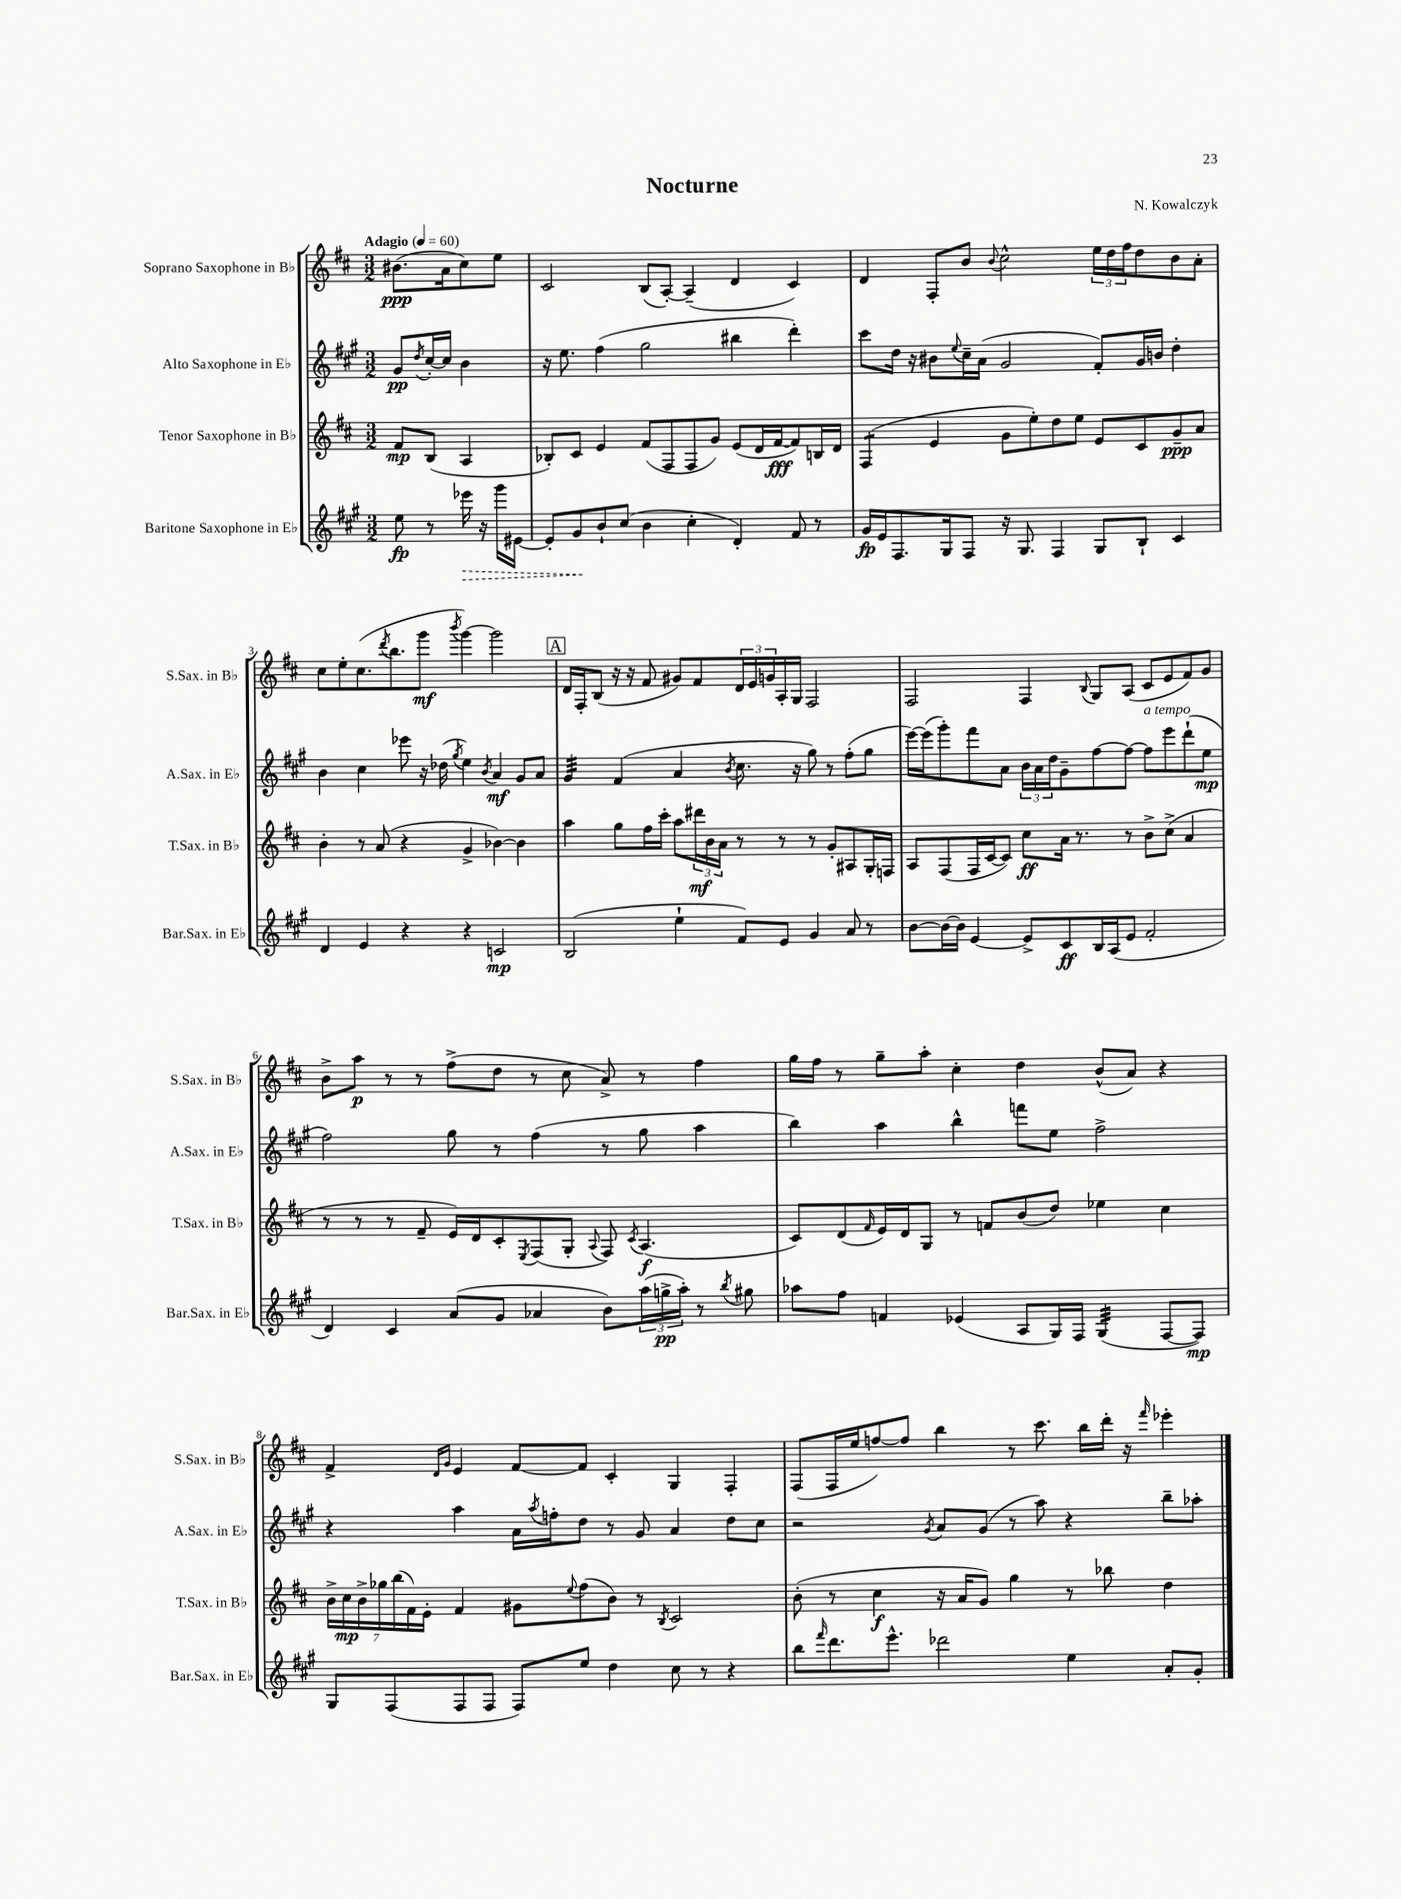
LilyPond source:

\header { title = "Nocturne" composer = "N. Kowalczyk" }
<<
\new StaffGroup <<
\new Staff = "s0" \with { instrumentName = "Soprano Saxophone in Bb" shortInstrumentName = "S.Sax. in Bb" } {
    \clef treble \key d \major \numericTimeSignature \time 3/2 \partial 2 \tempo "Adagio" 4 = 60
    bis'8.\ppp( a'16 cis''8) e''8 |
    cis'2 b8( a8~-.) a4--( d'4 cis'4) |
    d'4 fis8-. b'8 \appoggiatura { b'8 } cis''2-^ \tuplet 3/2 { e''16 d''16 fis''16 } d''8 b'8 a'8-. |
    cis''8 e''8-. cis''8.( \acciaccatura { d'''8 } b''8. g'''8\mf \acciaccatura { b'''8 } g'''4~) g'''2 |
    \mark \markup { \box "A" } d'16 fis16-. b8( r16 r16 fis'8 gis'8) fis'8 \tuplet 3/2 { d'16 e'16 g'16 } a16-. g16 fis2 |
    fis2 fis4 \appoggiatura { b8 } g8 a8( cis'8 e'8 fis'8) g'8 |
    b'8-> a''8\p r8 r8 fis''8->( d''8 r8 cis''8 a'8->) r8 fis''4 |
    g''16 fis''16 r8 g''8-- a''8-. cis''4-. d''4 b'8-^( a'8) r4 |
    fis'4-> \grace { d'16 g'16 } e'4 fis'8~ fis'8 cis'4-. g4 fis4-. |
    fis8( fis16 e''16 f''8~) f''8 b''4 r8 cis'''8. b''16 d'''16-. r16 \grace { fis'''16 } ees'''4-. \bar "|." |
}
\new Staff = "s1" \with { instrumentName = "Alto Saxophone in Eb" shortInstrumentName = "A.Sax. in Eb" } {
    \clef treble \key a \major \numericTimeSignature \time 3/2 \partial 2
    gis'8\pp \acciaccatura { d''8 } cis''16~-. cis''16 b'4 |
    r16 e''8. fis''4( gis''2 bis''4 d'''4-.) |
    cis'''8 d''16 r16 bis'8 \appoggiatura { e''8 } cis''16-- a'16( gis'2 fis'8-.) gis'16 b'16 d''4-. |
    b'4 cis''4 ees'''8 r16 des''16( \acciaccatura { gis''8 } e''4) \acciaccatura { b'8 } a'4\mf gis'8 a'8 |
    \mark \markup { \box "A" } gis'4:32 fis'4( a'4 \acciaccatura { b'8 } cis''8. r16 gis''8) r8 fis''8-.( gis''8 |
    e'''16~) e'''16( gis'''8-.) fis'''8 a'8 \tuplet 3/2 { b'16 a'16 d''16 } gis'8-- fis''8~ fis''8~ fis''8^\markup { \italic "a tempo" } e'''8 d'''8-!( e''8\mp |
    fis''2) gis''8 r8 fis''4( r8 gis''8 a''4 |
    b''4) a''4 b''4-^ f'''8 e''8 fis''2-> |
    r4 a''4 a'16 \acciaccatura { a''8 } f''16-. d''8 r8 gis'8 a'4 d''8 cis''8 |
    r2 \acciaccatura { gis'8 } a'8 gis'8( r8 a''8) r4 b''8-- aes''8-. \bar "|." |
}
\new Staff = "s2" \with { instrumentName = "Tenor Saxophone in Bb" shortInstrumentName = "T.Sax. in Bb" } {
    \clef treble \key d \major \numericTimeSignature \time 3/2 \partial 2
    fis'8\mp b8( a4 |
    bes8-.) cis'8 e'4 fis'8( fis8 fis8 g'8) e'8( d'16 fis'16~\fff fis'8) b16 d'16 |
    fis4:8( e'4 g'8 e''8-.) d''8 e''8 e'8 cis'8 g'8--\ppp a'8 |
    b'4-. r8 a'8( r4 g'4-> bes'4~) bes'4 |
    \mark \markup { \box "A" } a''4 g''8 fis''16 cis'''16-. a''8 \tuplet 3/2 { dis'''16\mf b'16 a'16 } r8 r8 r8 g'8-. ais8 g16-. f16 |
    a8 fis8( fis16 cis'16~ cis'8) cis''8\ff a'16 r8. r8 b'8-> cis''8->( a'4 |
    r8 r8 r8 fis'8-- e'16) d'16 cis'8-. \acciaccatura { e8 } fis8( g8-. \appoggiatura { a8 } fis8) \acciaccatura { cis'8 } a4.\f( |
    cis'8) d'8( \grace { fis'16 } e'16) d'16 g8 r8 f'8 b'8( d''8) ees''4 cis''4 |
    \tuplet 7/4 { b'16-> cis''16\mp b'16-> ges''16 b''16( fis'16) e'16-. } fis'4 gis'8 \appoggiatura { e''8 } fis''8( b'8) r8 \acciaccatura { b8 } cis'2 |
    b'8-.( r8 cis''4\f r16 a'16 g'8) g''4 r8 bes''8 d''4 \bar "|." |
}
\new Staff = "s3" \with { instrumentName = "Baritone Saxophone in Eb" shortInstrumentName = "Bar.Sax. in Eb" } {
    \clef treble \key a \major \numericTimeSignature \time 3/2 \partial 2
    e''8\fp r8 \once \override Hairpin.style = #'dashed-line ees'''16\> r16 gis'''16 eis'16~ |
    eis'8-. gis'8\! b'8-! cis''8( b'4 cis''4-. d'4-.) fis'8 r8 |
    gis'16\fp e'16 fis8. gis16 fis8 r16 gis8. fis4 gis8 b8-! cis'4 |
    d'4 e'4 r4 r4 c'2\mp |
    \mark \markup { \box "A" } b2( e''4-! fis'8) e'8 gis'4 a'8 r8 |
    b'8~ b'16~ b'16 e'4~ e'8-> cis'8\ff b16 a16( e'8 fis'2-. |
    d'4) cis'4 a'8( gis'8 aes'4 b'8) \tuplet 3/2 { a''16( g''16->\pp a''16-.) } r8 \acciaccatura { b''8 } gis''8 |
    aes''8 fis''8 f'4 ees'4( a8 gis16) fis16 gis4:32( fis8~ fis8\mp) |
    gis8 fis8( fis8 fis8 fis8) e''8 d''4 cis''8 r8 r4 |
    b''8 \grace { fis'''16 } d'''8. e'''8.-^ des'''2 e''4 a'8-. gis'8-. \bar "|." |
}
>>
>>
